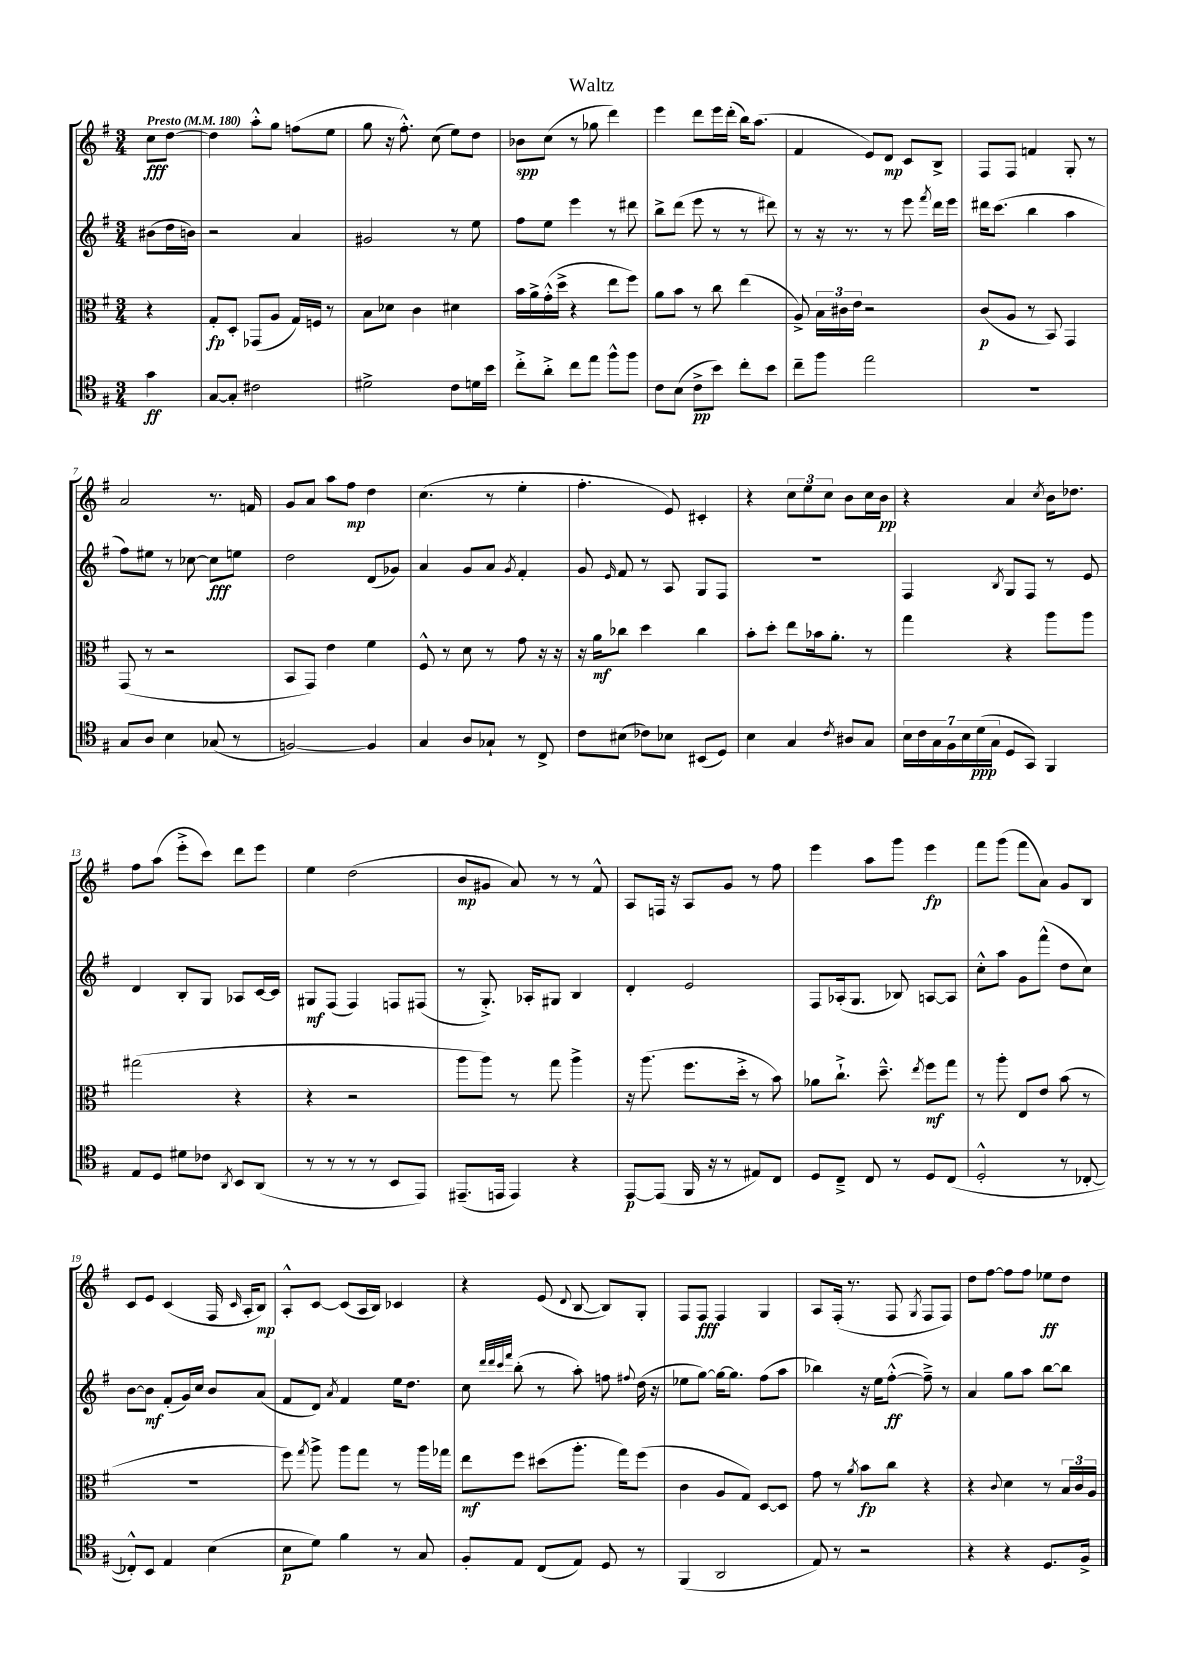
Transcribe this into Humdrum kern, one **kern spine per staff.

**kern	**dynam	**kern	**dynam	**kern	**dynam	**kern	**dynam
*part4	*part4	*part3	*part3	*part2	*part2	*part1	*part1
*staff4	*staff4	*staff3	*staff3	*staff2	*staff2	*staff1	*staff1
*clefC4	*	*clefC3	*	*clefG2	*	*clefG2	*
*k[f#]	*	*k[f#]	*	*k[f#]	*	*k[f#]	*
*M3/4	*	*M3/4	*	*M3/4	*	*M3/4	*
*MM180	*	*MM180	*	*MM180	*	*MM180	*
=	=	=	=	=	=	=	=
!	!	!	!	!	!	!LO:TX:a:B:t=Presto	!
4g\	ff	4r	.	(8b#X\L	.	8cc\L	fff
.	.	.	.	16dd\L	.	[8dd\J	.
.	.	.	.	16bn\JJ)	.	.	.
=1	=1	=1	=1	=1	=1	=1	=1
[8G/L	.	8G'/L	fp	2r	.	4dd\]	.
8G'/J]	.	8D'/J	.	.	.	.	.
2c#X\	.	(8GG-X/L	.	.	.	8aa'^^\L	.
.	.	8A/J	.	.	.	8gg\J	.
.	.	16G/LL)	.	4a/	.	(8ffn\L	.
.	.	16Fn/JJ	.	.	.	.	.
.	.	8r	.	.	.	8ee\J	.
=2	=2	=2	=2	=2	=2	=2	=2
2d#X^\	.	8B\L	.	2g#X/	.	8gg\	.
.	.	8d-X\J	.	.	.	16r	.
.	.	.	.	.	.	8.ff#'^^\)	.
.	.	4c\	.	.	.	.	.
.	.	.	.	.	.	(8cc\	.
8c\L	.	4d#X\	.	8r	.	8ee\L)	.
16dn\L	.	.	.	8ee\	.	8dd\J	.
16b\JJ	.	.	.	.	.	.	.
=3	=3	=3	=3	=3	=3	=3	=3
8cc'^\L	.	16b\LL	.	8ff#\L	.	8b-X\L	spp
.	.	16a^\	.	.	.	.	.
8a'^\J	.	(16g'^^\	.	8ee\J	.	(8cc\J	.
.	.	16dd^\JJ	.	.	.	.	.
8cc\L	.	4r	.	4eee\	.	8r	.
8ee\J	.	.	.	.	.	8gg-X\	.
8ff#^^\L	.	8ee\L	.	8r	.	4ddd\)	.
8ff#\J	.	8ff#\J)	.	8ddd#X\	.	.	.
=4	=4	=4	=4	=4	=4	=4	=4
8c\L	.	8a\L	.	8bb^\L	.	4eee\	.
(8B\J	.	8b\J	.	(8ddd\J	.	.	.
8c^\L	pp	8r	.	8eee\	.	8ddd\L	.
8b\J)	.	8cc\	.	8r	.	16eee\L	.
.	.	.	.	.	.	(16ddd'\JJ	.
8cc'\L	.	(4ee\	.	8r	.	16bb\KL)	.
.	.	.	.	.	.	(8.aa\J	.
8b\J	.	.	.	8ddd#X\)	.	.	.
=5	=5	=5	=5	=5	=5	=5	=5
8cc~\L	.	8A^/)	.	8r	.	4f#/	.
8ff#\J	.	24B\LL	.	16r	.	.	.
.	.	24c#X\	.	.	.	.	.
.	.	.	.	8.r	.	.	.
.	.	24e\JJ	.	.	.	.	.
2ee\	.	2r	.	.	.	8e/L)	.
.	.	.	.	8r	.	8d/J	mp
.	.	.	.	8eee\	.	8c/L	.
.	.	.	.	8qfff#/	.	.	.
.	.	.	.	16ddd\LL	.	8B^/J	.
.	.	.	.	16eee\JJ	.	.	.
=6	=6	=6	=6	=6	=6	=6	=6
2.r	.	(8c/L	p	16ddd#X\KL	.	8F#/L	.
.	.	.	.	(8.ccc\J	.	.	.
.	.	8A/J	.	.	.	8F#/J	.
.	.	8r	.	4bb\	.	4fn/	.
.	.	8BB/)	.	.	.	.	.
.	.	4GG/	.	4aa\	.	8G'/	.
.	.	.	.	.	.	8r	.
!!LO:LB:g=z
=7	=7	=7	=7	=7	=7	=7	=7
8G/L	.	(8GG/	.	8ff#\L)	.	2a/	.
8A/J	.	8r	.	8ee#X\J	.	.	.
4B\	.	2r	.	8r	.	.	.
.	.	.	.	[8cc-X\	.	.	.
(8G-X/	.	.	.	8cc-\L]	fff	8.r	.
8r	.	.	.	8een\J	.	.	.
.	.	.	.	.	.	16fn/	.
=8	=8	=8	=8	=8	=8	=8	=8
[2Fn/)	.	8BB/L	.	2dd\	.	8g/L	.
.	.	8GG/J)	.	.	.	8a/J	.
.	.	4e\	.	.	.	8aa\L	.
.	.	.	.	.	.	8ff#\J	mp
4F/]	.	4f#\	.	(8d/L	.	4dd\	.
.	.	.	.	8g-X/J)	.	.	.
=9	=9	=9	=9	=9	=9	=9	=9
4G/	.	8F#^^/	.	4a/	.	(4.cc\	.
.	.	8r	.	.	.	.	.
8A/L	.	8d\	.	8g/L	.	.	.
8G-X`/J	.	8r	.	8a/J	.	8r	.
.	.	.	.	8qg/	.	.	.
8r	.	8g\	.	4f#'/	.	4ee'\	.
8C^/	.	16r	.	.	.	.	.
.	.	16r	.	.	.	.	.
=10	=10	=10	=10	=10	=10	=10	=10
8c\L	.	16r	.	8g/	.	4.ff#'\	.
.	.	16a\KL	mf	.	.	.	.
.	.	.	.	16qqe/	.	.	.
(8B#X\J	.	8cc-X\J	.	8f#/	.	.	.
8c-X\L)	.	4dd\	.	8r	.	.	.
8B-X\J	.	.	.	8A/	.	8e/)	.
(8BB#X/L	.	4cc-\	.	8G/L	.	4c#X'/	.
8D/J)	.	.	.	8F#/J	.	.	.
=11	=11	=11	=11	=11	=11	=11	=11
4B\	.	8b'\L	.	2.r	.	4r	.
.	.	8dd'\J	.	.	.	.	.
4G/	.	8ee\L	.	.	.	12cc\L	.
.	.	.	.	.	.	12ee\	.
.	.	16b-X\k	.	.	.	.	.
.	.	.	.	.	.	12cc\J	.
.	.	8.a'\J	.	.	.	.	.
8qc/	.	.	.	.	.	.	.
8A#X/L	.	.	.	.	.	8b\L	.
8G/J	.	8r	.	.	.	16cc\L	.
.	.	.	.	.	.	16b\JJ	pp
=12	=12	=12	=12	=12	=12	=12	=12
28B\LL	.	4gg\	.	4F#/	.	4r	.
28c\	.	.	.	.	.	.	.
28G\	.	.	.	.	.	.	.
28F#\	.	.	.	.	.	.	.
28B\	.	.	.	.	.	.	.
(28d\	ppp	.	.	.	.	.	.
28G\JJ	.	.	.	.	.	.	.
.	.	.	.	8qB/	.	.	.
8D/L	.	4r	.	8G/L	.	4a/	.
8GG/J)	.	.	.	8F#/J	.	.	.
.	.	.	.	.	.	8qcc/	.
4FF#/	.	8aa\L	.	8r	.	16b\KL	.
.	.	.	.	.	.	8.dd-X\J	.
.	.	8aa\J	.	8e/	.	.	.
!!LO:LB:g=z
=13	=13	=13	=13	=13	=13	=13	=13
8E/L	.	(2gg#X\	.	4d/	.	8ff#\L	.
8D/J	.	.	.	.	.	(8aa\J	.
8d#X\L	.	.	.	8B'/L	.	8eee'^\L	.
8c-X\J	.	.	.	8G/J	.	8ccc\J)	.
8qAA/	.	.	.	.	.	.	.
8BB/L	.	4r	.	8A-X/L	.	8ddd\L	.
(8AA/J	.	.	.	[16c/L	.	8eee\J	.
.	.	.	.	16c/JJ]	.	.	.
=14	=14	=14	=14	=14	=14	=14	=14
8r	.	4r	.	8G#X/L	mf	4ee\	.
8r	.	.	.	(8F#/J	.	.	.
8r	.	2r	.	4F#/)	.	(2dd\	.
8r	.	.	.	.	.	.	.
8BB/L	.	.	.	8Fn/L	.	.	.
8EE/J)	.	.	.	(8F#X/J	.	.	.
=15	=15	=15	=15	=15	=15	=15	=15
(8.EE#X~/L	.	8aa\L	.	8r	.	8b/L	mp
.	.	8aa\J)	.	8.G'^/)	.	8g#X/J	.
16EEn/Jk	.	.	.	.	.	.	.
4EE/)	.	8r	.	.	.	8a/)	.
.	.	.	.	16A-X'/KL	.	.	.
.	.	8gg\	.	8G#X/J	.	8r	.
4r	.	4aa^\	.	4B/	.	8r	.
.	.	.	.	.	.	8f#^^/	.
=16	=16	=16	=16	=16	=16	=16	=16
[8EE/L	p	16r	.	4d'/	.	8A/L	.
.	.	(8.aa\	.	.	.	.	.
(8EE/J]	.	.	.	.	.	16Fn/Jk	.
.	.	.	.	.	.	16r	.
16FF#/	.	8.ff#\L	.	2e/	.	8A/L	.
16r	.	.	.	.	.	.	.
8r	.	.	.	.	.	8g/J	.
.	.	16dd'^\Jk	.	.	.	.	.
8E#X/L)	.	8r	.	.	.	8r	.
8C/J	.	8b\)	.	.	.	8ff#\	.
=17	=17	=17	=17	=17	=17	=17	=17
8D/L	.	8a-X\L	.	8F#/L	.	4eee\	.
8C~^/J	.	8.cc`^\J	.	(16A-X'/k	.	.	.
.	.	.	.	8.G/J	.	.	.
8C/	.	.	.	.	.	8aa\L	.
.	.	8.dd~^^\	.	.	.	.	.
8r	.	.	.	8B-X/)	.	8ggg\J	.
.	.	8qee/	.	.	.	.	.
8D/L	.	8ff#\L	mf	[8An/L	.	4eee\	fp
(8C/J	.	8gg\J	.	8A/J]	.	.	.
=18	=18	=18	=18	=18	=18	=18	=18
2D'^^/	.	8r	.	8cc'^^\L	.	8fff#\L	.
.	.	8aa'\	.	8aa\J	.	(8ggg\J	.
.	.	8E/L	.	8g\L	.	8fff#\L	.
.	.	8e/J	.	(8fff#^^\J	.	8a\J)	.
8r	.	(8b\	.	8dd\L	.	8g/L	.
[8C-X'/	.	8r	.	8cc\J)	.	8B/J	.
!!LO:LB:g=z
=19	=19	=19	=19	=19	=19	=19	=19
8C-X'^^/L])	.	2.r	.	[8b\L	.	8c/L	.
8BB/J	.	.	.	8b\J]	mf	8e/J	.
4E/	.	.	.	(8f#'/L	.	(4c/	.
.	.	.	.	16g/L)	.	.	.
.	.	.	.	16cc/JJ	.	.	.
(4B\	.	.	.	8b/L	.	16F#/	.
.	.	.	.	.	.	16qqc/	.
.	.	.	.	.	.	16A'/KL	.
.	.	.	.	(8a/J	.	8B/J)	mp
=20	=20	=20	=20	=20	=20	=20	=20
8B\L	p	8ff#\)	.	8f#/L	.	8A'^^/L	.
.	.	8qgg/	.	.	.	.	.
8d\J)	.	8aa^\	.	8d/J)	.	[8c/J	.
.	.	.	.	8qa/	.	.	.
4f#\	.	8aa\L	.	4f#/	.	(8c/L]	.
.	.	8gg\J	.	.	.	16A/L	.
.	.	.	.	.	.	16B/JJ)	.
8r	.	8r	.	16ee\KL	.	4c-X/	.
.	.	.	.	8.dd\J	.	.	.
8G/	.	16aa\LL	.	.	.	.	.
.	.	16gg-X\JJ	.	.	.	.	.
=21	=21	=21	=21	=21	=21	=21	=21
8F#'/L	.	8ee\L	mf	8cc\	.	4r	.
.	.	.	.	32qqddd/LLL	.	.	.
.	.	.	.	32qqddd/	.	.	.
.	.	.	.	32qqccc/	.	.	.
.	.	.	.	32qqfff#/JJJ	.	.	.
8E/J	.	8ff#\J	.	(8bb'\	.	.	.
(8C/L	.	(8dd#X\L	.	8r	.	(8e/	.
.	.	.	.	.	.	8qqd/	.
8E/J)	.	8.aa'\J	.	8aa'\)	.	[8B/	.
8D/	.	.	.	8ffn\	.	8B/L])	.
.	.	16gg\KL)	.	.	.	.	.
.	.	.	.	8qqff#X/	.	.	.
8r	.	(8ff#\J	.	(16dd\	.	8G'/J	.
.	.	.	.	16r	.	.	.
=22	=22	=22	=22	=22	=22	=22	=22
(4FF#/	.	4c\	.	8ee-X\L	.	8F#/L	.
.	.	.	.	[8gg\J)	.	8F#/J	fff
2AA/	.	8A/L	.	16gg\KL_	.	4F#/	.
.	.	.	.	8.gg\J]	.	.	.
.	.	8G/J)	.	.	.	.	.
.	.	[8D/L	.	(8ff#\L	.	4G/	.
.	.	8D/J]	.	8aa\J	.	.	.
=23	=23	=23	=23	=23	=23	=23	=23
8E/)	.	8g\	.	4bb-X\)	.	8A/L	.
8r	.	8r	.	.	.	(16F#'/Jk	.
.	.	.	.	.	.	8.r	.
.	.	8qa/	.	.	.	.	.
2r	.	8b\L	fp	16r	.	.	.
.	.	.	.	16ee\KL	.	.	.
.	.	8cc\J	.	([8ff#'^^\J	ff	8F#/	.
.	.	.	.	.	.	8qG/	.
.	.	4r	.	8ff#~^\])	.	8F#/L	.
.	.	.	.	8r	.	8F#/J)	.
=24	=24	=24	=24	=24	=24	=24	=24
4r	.	4r	.	4a/	.	8dd\L	.
.	.	.	.	.	.	[8ff#\J	.
.	.	8qqc/	.	.	.	.	.
4r	.	4d\	.	8gg\L	.	8ff#\L]	.
.	.	.	.	8aa\J	.	8ff#\J	.
8.D/L	.	8r	.	[8bb\L	.	8ee-X\L	ff
.	.	24B/LL	.	8bb\J]	.	8dd\J	.
.	.	24c/	.	.	.	.	.
16F#^/Jk	.	.	.	.	.	.	.
.	.	24A/JJ	.	.	.	.	.
==	==	==	==	==	==	==	==
*-	*-	*-	*-	*-	*-	*-	*-
